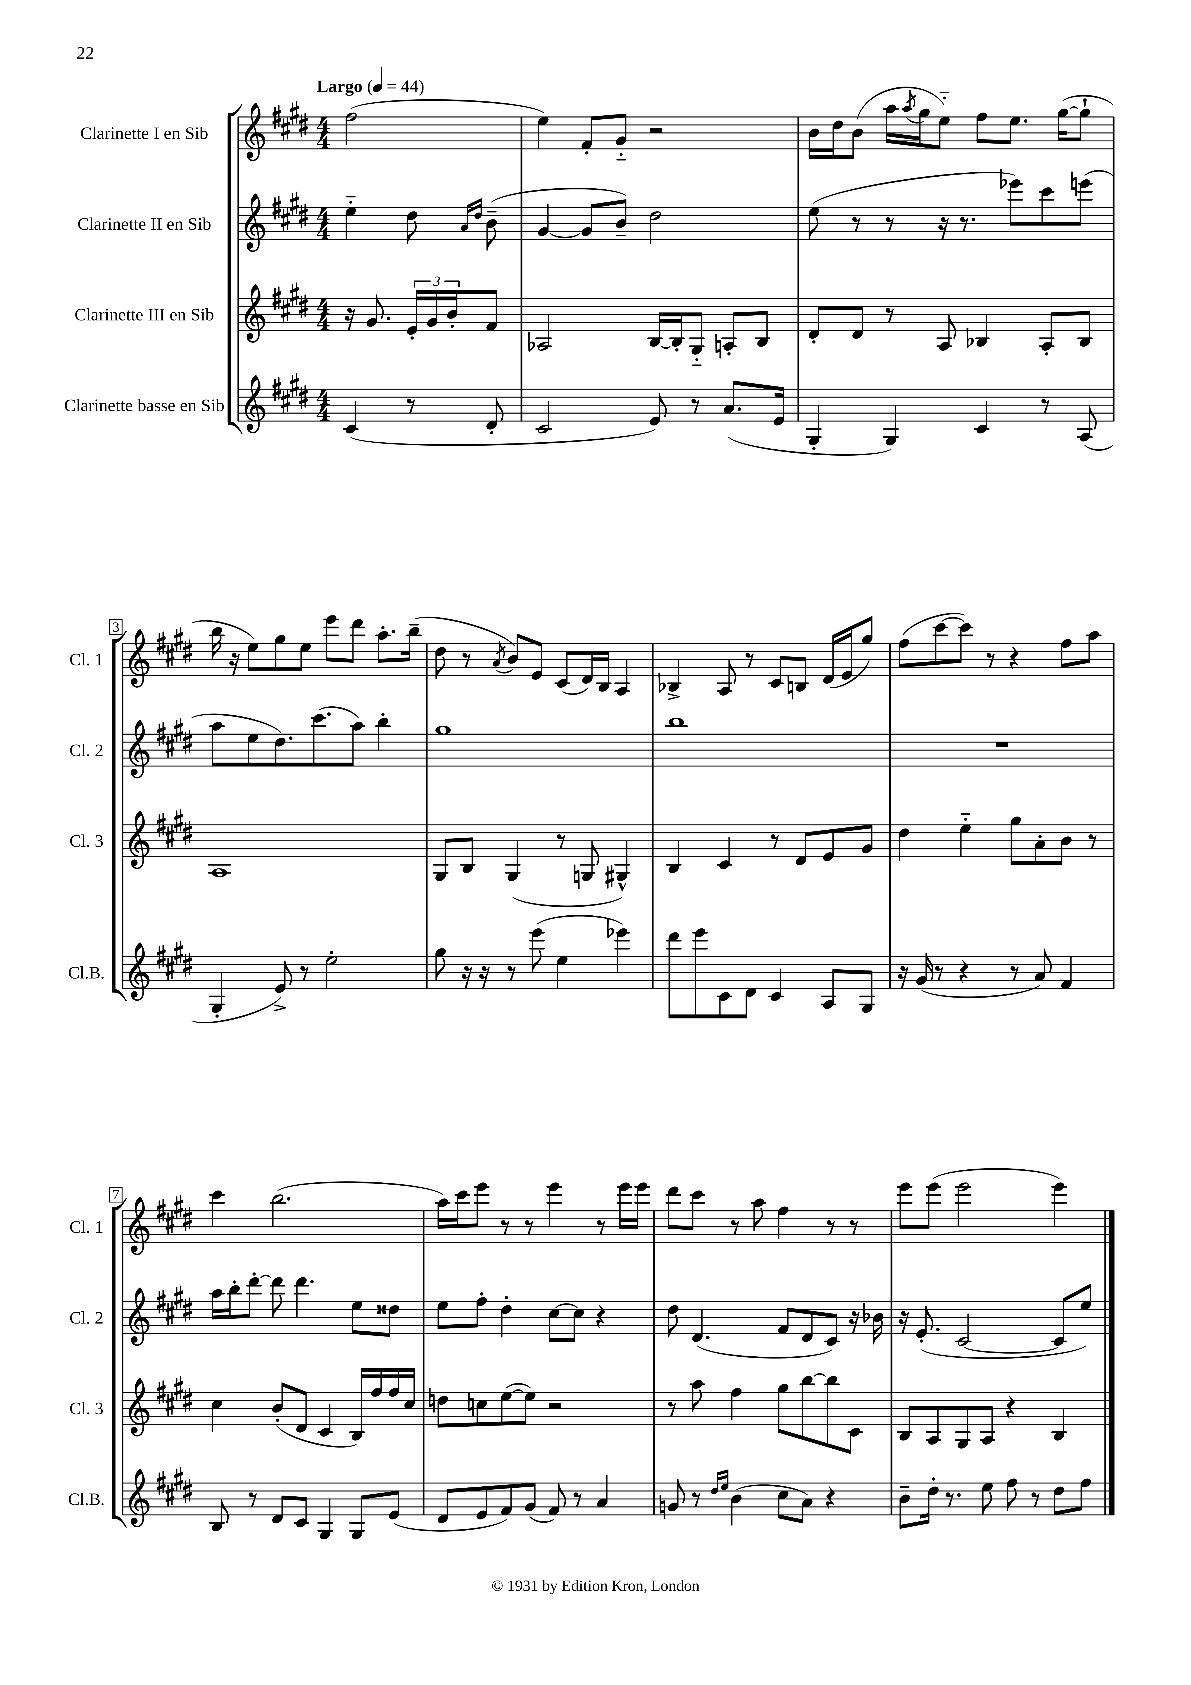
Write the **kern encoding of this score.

**kern	**kern	**kern	**kern
*part4	*part3	*part2	*part1
*staff4	*staff3	*staff2	*staff1
*I"Clarinette basse en Sib	*I"Clarinette III en Sib	*I"Clarinette II en Sib	*I"Clarinette I en Sib
*I'Cl.B.	*I'Cl. 3	*I'Cl. 2	*I'Cl. 1
*clefG2	*clefG2	*clefG2	*clefG2
*k[f#c#g#d#]	*k[f#c#g#d#]	*k[f#c#g#d#]	*k[f#c#g#d#]
*M4/4	*M4/4	*M4/4	*M4/4
*MM44	*MM44	*MM44	*MM44
=	=	=	=
!	!	!	!LO:TX:a:B:t=Largo
(4c#/	16r	4ee\	(2ff#\
.	8.g#/	.	.
8r	24e'/LL	8dd#\	.
.	24g#/	.	.
.	24b'/J	.	.
.	.	16qqa/LL	.
.	.	16qqdd#/JJ	.
8d#'/	8f#/J	(8b~\	.
=1	=1	=1	=1
2c#/	2A-X/	[4g#/	4ee\)
.	.	8g#/L]	8f#'/L
.	.	8b~/J)	8g#/J
8e/)	[16B/LL	2dd#\	2r
.	16B'/J]	.	.
8r	8G#/J	.	.
(8.a/L	8An'/L	.	.
.	8B/J	.	.
16e/Jk	.	.	.
=2	=2	=2	=2
4G#'/	8d#'/L	(8ee\	16b\LL
.	.	.	16dd#\J
.	8d#/J	8r	(8b\J
4G#/)	8r	8r	16aa\LL
.	.	.	8qaa/
.	.	.	16gg#\J
.	8A/	16r	8ee\J)
.	.	8.r	.
4c#/	4B-X/	.	8ff#\L
.	.	8eee-X\L)	8.ee\J
8r	8A'/L	8ccc#\	.
.	.	.	([16gg#\KL
(8A/	8B-/J	(8eeen\J	8gg#`\J]
!!LO:LB:g=z
=3	=3	=3	=3
4G#'/	1A	8aa\L	16bb\
.	.	.	16r
.	.	8ee\	8ee\L)
8e^/)	.	8.dd#\)	8gg#\
8r	.	.	8ee\J
.	.	(8.ccc#\	.
2ee'\	.	.	8eee\L
.	.	8aa\J)	8ddd#\J
.	.	4bb'\	8.aa'\L
.	.	.	(16bb~\Jk
=4	=4	=4	=4
8gg#\	8G#/L	1gg#	8dd#\
16r	8B/J	.	8r
16r	.	.	.
.	.	.	8qa/
8r	(4G#/	.	8b/L)
(8eee\	.	.	8e/J
4ee\	8r	.	(8c#/L
.	8Gn/	.	16d#/L)
.	.	.	16B/JJ
4eee-X\)	4G#X^^/)	.	4A/
=5	=5	=5	=5
8ddd#\L	4B/	1bb	4B-X^/
8eee\	.	.	.
8c#\	4c#/	.	8A/
8d#\J	.	.	8r
4c#/	8r	.	8c#/L
.	8d#/L	.	8Bn/J
8A/L	8e/	.	(16d#/LL
.	.	.	16e/J
8G#/J	8g#/J	.	8gg#/J)
=6	=6	=6	=6
16r	4dd#\	1r	(8ff#\L
(16g#/	.	.	.
8r	.	.	[8ccc#\
4r	4ee\	.	8ccc#\J])
.	.	.	8r
8r	8gg#\L	.	4r
8a/)	8a'\	.	.
4f#/	8b\J	.	8ff#\L
.	8r	.	8aa\J
!!LO:LB:g=z
=7	=7	=7	=7
8B/	4cc#\	16aa\LL	4ccc#\
.	.	16bb'\J	.
8r	.	[8ddd#'\J	.
8d#/L	(8b'/L	8ddd#\]	(2.bb\
8c#/J	8d#/J	4.ddd#\	.
4G#/	4c#/	.	.
8G#/L	16B/LL)	8ee\L	.
.	16ff#/	.	.
(8e/J	16ff#/	8dd##X\J	.
.	16cc#/JJ	.	.
=8	=8	=8	=8
8d#/L	8ddn\L	8ee\L	16aa\LL)
.	.	.	16ccc#\J
8e/	8ccn\	8ff#'\J	8eee\J
8f#/)	([8ee\	4dd#'\	8r
(8g#/J	8ee\J])	.	8r
8f#/)	2r	[8cc#\L	4eee\
8r	.	8cc#\J]	.
4a/	.	4r	8r
.	.	.	16eee\LL
.	.	.	16eee\JJ
=9	=9	=9	=9
8gn/	8r	8dd#\	8ddd#\L
8r	8aa\	(4.d#/	8ccc#\J
16qqdd#/LL	.	.	.
16qqee/JJ	.	.	.
(4b\	4ff#\	.	8r
.	.	.	8aa\
8cc#\L	8gg#\L	8f#/L	4ff#\
8a\J)	[8bb\	8d#/	.
4r	8bb\]	8c#/J)	8r
.	8c#\J	16r	8r
.	.	16b-X\	.
=10	=10	=10	=10
8b~\L	8B/L	16r	8eee\L
.	.	(8.e'/	.
16dd#'\Jk	8A/	.	(8eee\J
8.r	.	.	.
.	8G#/	[2c#/	2eee\
8ee\	8A/J	.	.
8ff#\	4r	.	.
8r	.	.	.
8dd#\L	4B/	8c#/L]	4eee\)
8ff#\J	.	8ee/J)	.
==	==	==	==
*-	*-	*-	*-
